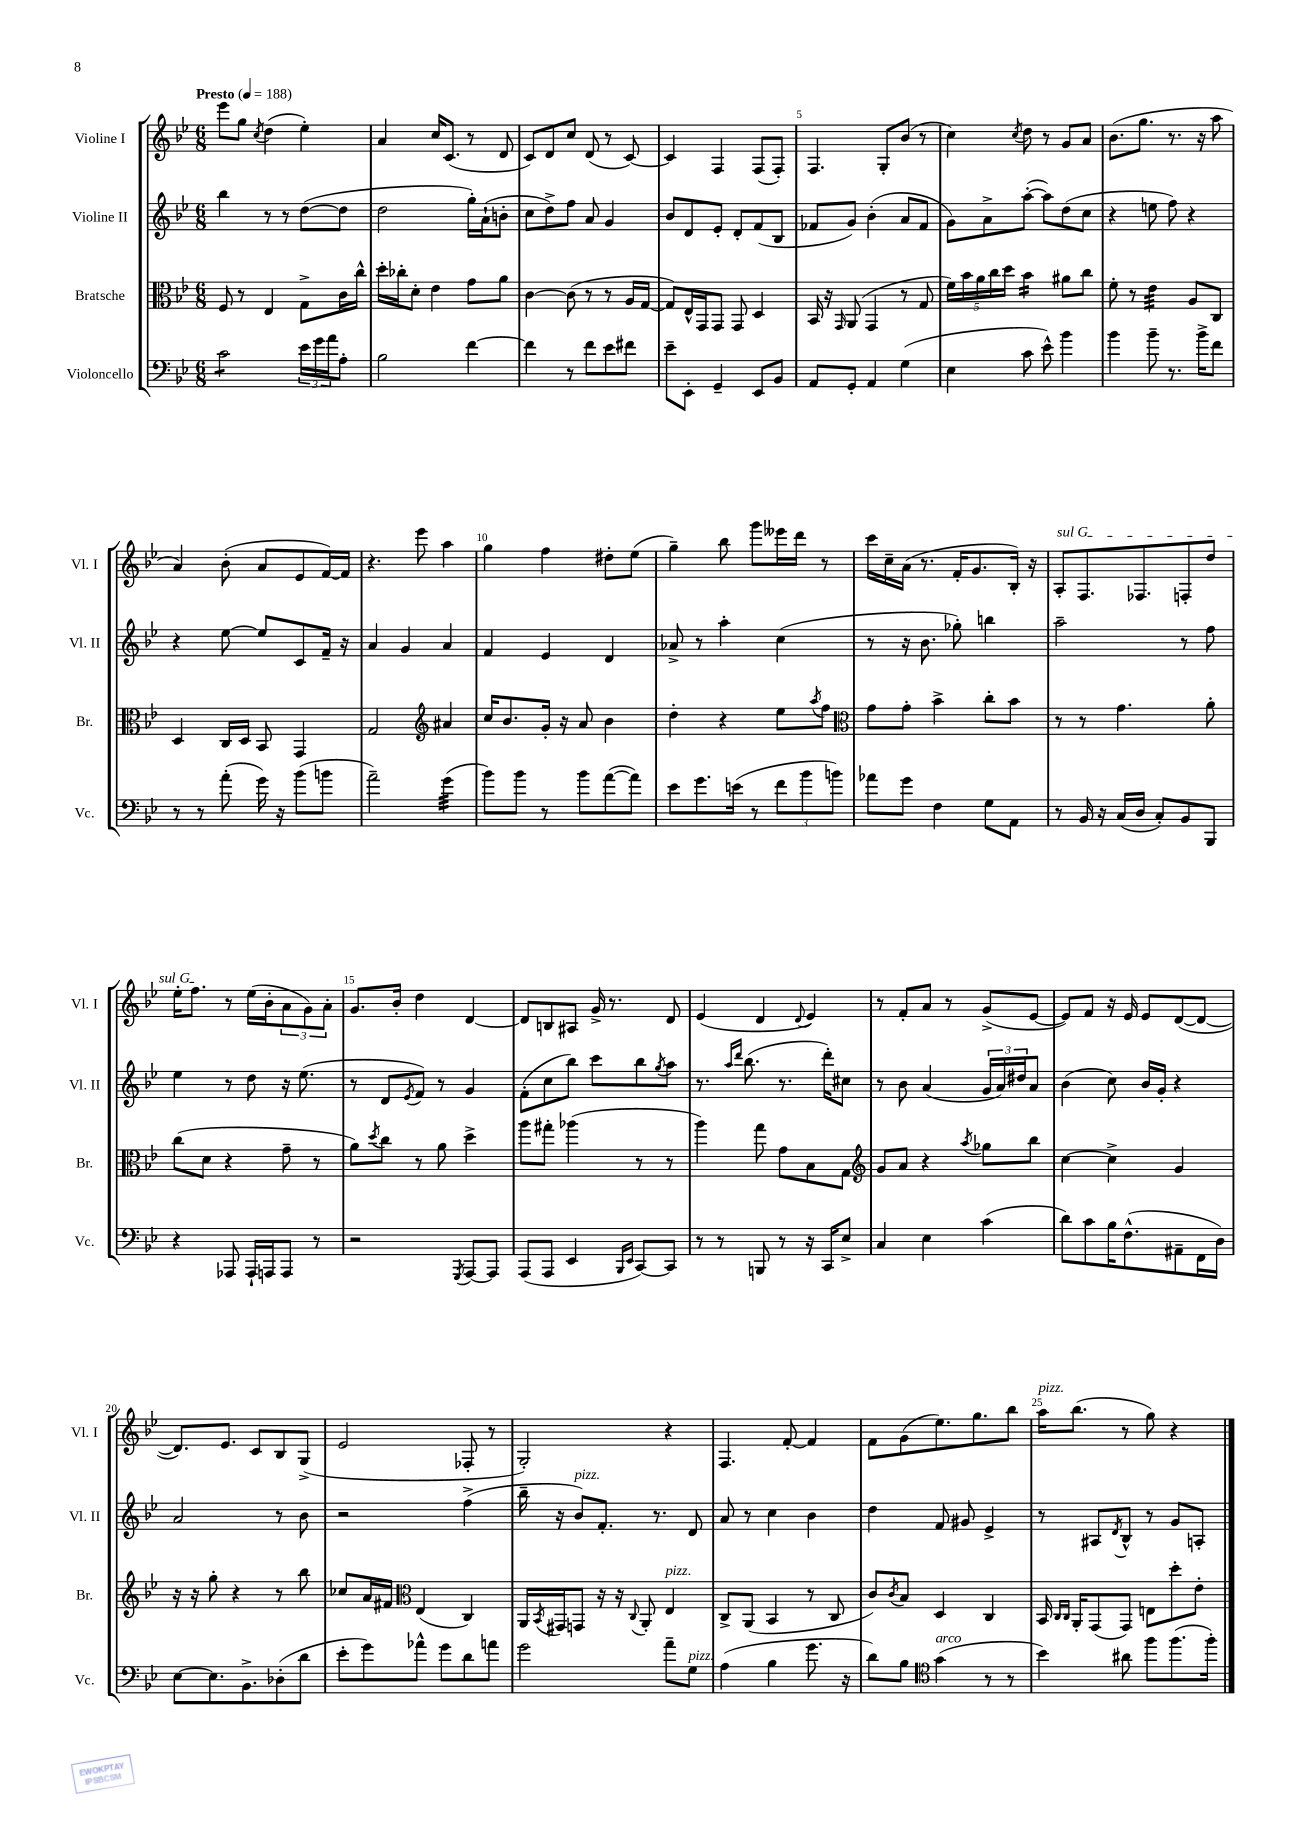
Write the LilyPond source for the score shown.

<<
\new StaffGroup <<
\new Staff = "s0" \with { instrumentName = "Violine I" shortInstrumentName = "Vl. I" } {
    \clef treble \key bes \major \numericTimeSignature \time 6/8 \tempo "Presto" 4 = 188
    ees'''8 g''8 \acciaccatura { c''8 } d''4( ees''4-.) |
    a'4 c''16 c'8.( r8 d'8 |
    c'8) d'8 c''8 d'8( r8 c'8~) |
    c'4 f4 f8( f8-.) |
    f4. g8-. bes'8( r8 |
    c''4) \acciaccatura { c''8 } d''8 r8 g'8 a'8 |
    bes'8.( g''8. r8. r16 a''8 |
    a'4) bes'8-.( a'8 ees'8 f'16~) f'16 |
    r4. ees'''8 a''4 |
    g''4 f''4 dis''8-. ees''8( |
    g''4--) bes''8 g'''8 eeses'''16 d'''16 r8 |
    c'''16 c''16-- a'16( r8. f'16-. g'8. bes16-.) r16 |
    \once \override TextSpanner.bound-details.left.text = \markup { \italic "sul G" } a8-.\startTextSpan f8. fes8. f8-. d''8 |
    ees''16-. f''8.\stopTextSpan r8 ees''16( bes'16-. \tuplet 3/2 { a'8 g'8) a'8-. } |
    g'8. bes'16-. d''4 d'4~ |
    d'8 b8 ais8 g'16-> r8. d'8 |
    ees'4( d'4 \appoggiatura { d'8 } ees'4) |
    r8 f'8-. a'8 r8 g'8->( ees'8~ |
    ees'8) f'8 r16 ees'16 ees'8 d'8~( d'8~ |
    d'8.) ees'8. c'8 bes8 g8->( |
    ees'2 fes8-. r8 |
    g2-.) r4 |
    f4. f'8~-. f'4 |
    f'8 g'8( ees''8.) g''8. bes''8 |
    a''16^\markup { \italic "pizz." } bes''8.( r8 g''8) r4 \bar "|." |
}
\new Staff = "s1" \with { instrumentName = "Violine II" shortInstrumentName = "Vl. II" } {
    \clef treble \key bes \major \numericTimeSignature \time 6/8
    bes''4 r8 r8 d''8~( d''8 |
    d''2 g''16-.) a'16-!( b'8-. |
    c''8 d''8->) f''8 a'8 g'4 |
    bes'8 d'8 ees'8-. d'8-. f'8( bes8 |
    fes'8 g'8) bes'4-.( a'8 fes'8 |
    g'8) a'8-> a''8~-.( a''8) d''8( c''8 |
    r4 e''8 f''8) r4 |
    r4 ees''8~ ees''8 c'8 f'16-- r16 |
    a'4 g'4 a'4 |
    f'4 ees'4 d'4 |
    aes'8-> r8 a''4-. c''4( |
    r8 r16 bes'8. ges''8-.) b''4 |
    a''2-- r8 f''8 |
    ees''4 r8 d''8 r16 ees''8.( |
    r8 d'8 \acciaccatura { ees'8 } f'8) r8 g'4 |
    f'8-.( c''8 bes''8) c'''8 bes''8 \acciaccatura { g''8 } a''8 |
    r8. \grace { a''16 d'''16 } bes''8.( r8. d'''16-.) cis''8 |
    r8 bes'8 a'4( \tuplet 3/2 { g'16 a'16) dis''16 } a'8 |
    bes'4( c''8) bes'16 g'16-. r4 |
    a'2 r8 bes'8 |
    r2 f''4->( |
    bes''16-- r16 bes'8^\markup { \italic "pizz." }) f'8.-. r8. d'8 |
    a'8 r8 c''4 bes'4 |
    d''4 f'8 gis'8 ees'4-> |
    r8 ais8 \acciaccatura { d'8 } bes8-^ r8 g'8 a8-. \bar "|." |
}
\new Staff = "s2" \with { instrumentName = "Bratsche" shortInstrumentName = "Br." } {
    \clef alto \key bes \major \numericTimeSignature \time 6/8
    f8 r8 ees4 g8-> c'16 c''16-^ |
    d''16-. ces''16-. d'8-. ees'4 g'8 a'8 |
    c'4~ c'8( r8 r8 a16 g16~ |
    g8) ees16-^ g,16 g,8 g,8 d4 |
    bes,16 r16 \grace { g,16 } a,8( g,4 r8 g8 |
    \tuplet 5/4 { f'16) bes'16 a'16 c''16 d''16 } bes'4:16 ais'8 c''8 |
    f'8-. r8 ees'4:32 a8 c8 |
    d4 c16 d16 bes,8 g,4 |
    g2 \clef treble ais'4 |
    c''16 bes'8. g'16-. r16 a'8 bes'4 |
    d''4-. r4 ees''8 \acciaccatura { a''8 } f''8 |
    \clef alto g'8 g'8-. bes'4-> c''8-. bes'8 |
    r8 r8 g'4. a'8-. |
    c''8( d'8 r4 g'8-- r8 |
    a'8) \acciaccatura { d''8 } c''8 r8 a'8 d''4-> |
    a''8 gis''8-. aes''4( r8 r8 |
    a''4) g''8 g'8 bes8 g8 |
    \clef treble g'8 a'8 r4 \acciaccatura { a''8 } ges''8 bes''8 |
    c''4~ c''4-> g'4 |
    r16 r16 g''8-. r4 r8 bes''8 |
    ces''8 a'16 fis'16 \clef alto ees4( c4) |
    a,16 \acciaccatura { bes,8 } gis,16 g,8 r16 r16 \appoggiatura { c8 } a,8-. ees4^\markup { \italic "pizz." } |
    c8-> a,8( bes,4 r8 c8 |
    c'8) \acciaccatura { c'8 } bes8 d4 c4 |
    bes,16 \grace { c16 c16 } a,16-. g,8( g,8) e8 d''8-. ees'8-. \bar "|." |
}
\new Staff = "s3" \with { instrumentName = "Violoncello" shortInstrumentName = "Vc." } {
    \clef bass \key bes \major \numericTimeSignature \time 6/8
    c'2:8 \tuplet 3/2 { ees'16 g'16 a'16 } a8-. |
    bes2 f'4~ |
    f'4 r8 f'8 ees'8 fis'8 |
    ees'8-- ees,8-. g,4-- ees,8 bes,8 |
    a,8 g,8-. a,4 g4( |
    ees4 c'8 ees'8-^) bes'4 |
    bes'4 bes'8-- r8. bes'16-> f'8 |
    r8 r8 a'8-.( g'16) r16 bes'8( b'8 |
    a'2--) g'4:32( |
    bes'8) bes'8 r8 bes'8 a'8~( a'8) |
    ees'8 g'8. e'16( r8 \tuplet 3/2 { f'8 bes'8 b'8) } |
    aes'8 g'8 f4 g8 a,8 |
    r8 bes,16 r16 c16( d16 c8-.) bes,8 bes,,8 |
    r4 aes,,8 aes,,16-! a,,16 a,,8 r8 |
    r2 \acciaccatura { g,,8 } a,,8~ a,,8 |
    a,,8( a,,8 ees,4 \grace { bes,,16 ees,16 } c,8~) c,8 |
    r8 r8 b,,8 r8 r16 c,16 ees8-> |
    c4 ees4 c'4( |
    d'8) c'8 bes16 f8.-^( ais,8-- f,16 d16) |
    ees8~ ees8. bes,8.-> des8-.( d'8 |
    ees'8-. g'8) aes'8-^ g'8 d'8 a'8 |
    g'2 a'8-- g8^\markup { \italic "pizz." } |
    a4( bes4 g'8. r16 |
    d'8) bes8 \clef tenor g'4^\markup { \italic "arco" }( r8 r8 |
    bes'4) ais'8 f''8 f''8.( f''16-.) \bar "|." |
}
>>
>>
\layout { \context { \Score \override BarNumber.break-visibility = ##(#f #t #t) barNumberVisibility = #(every-nth-bar-number-visible 5) } }
